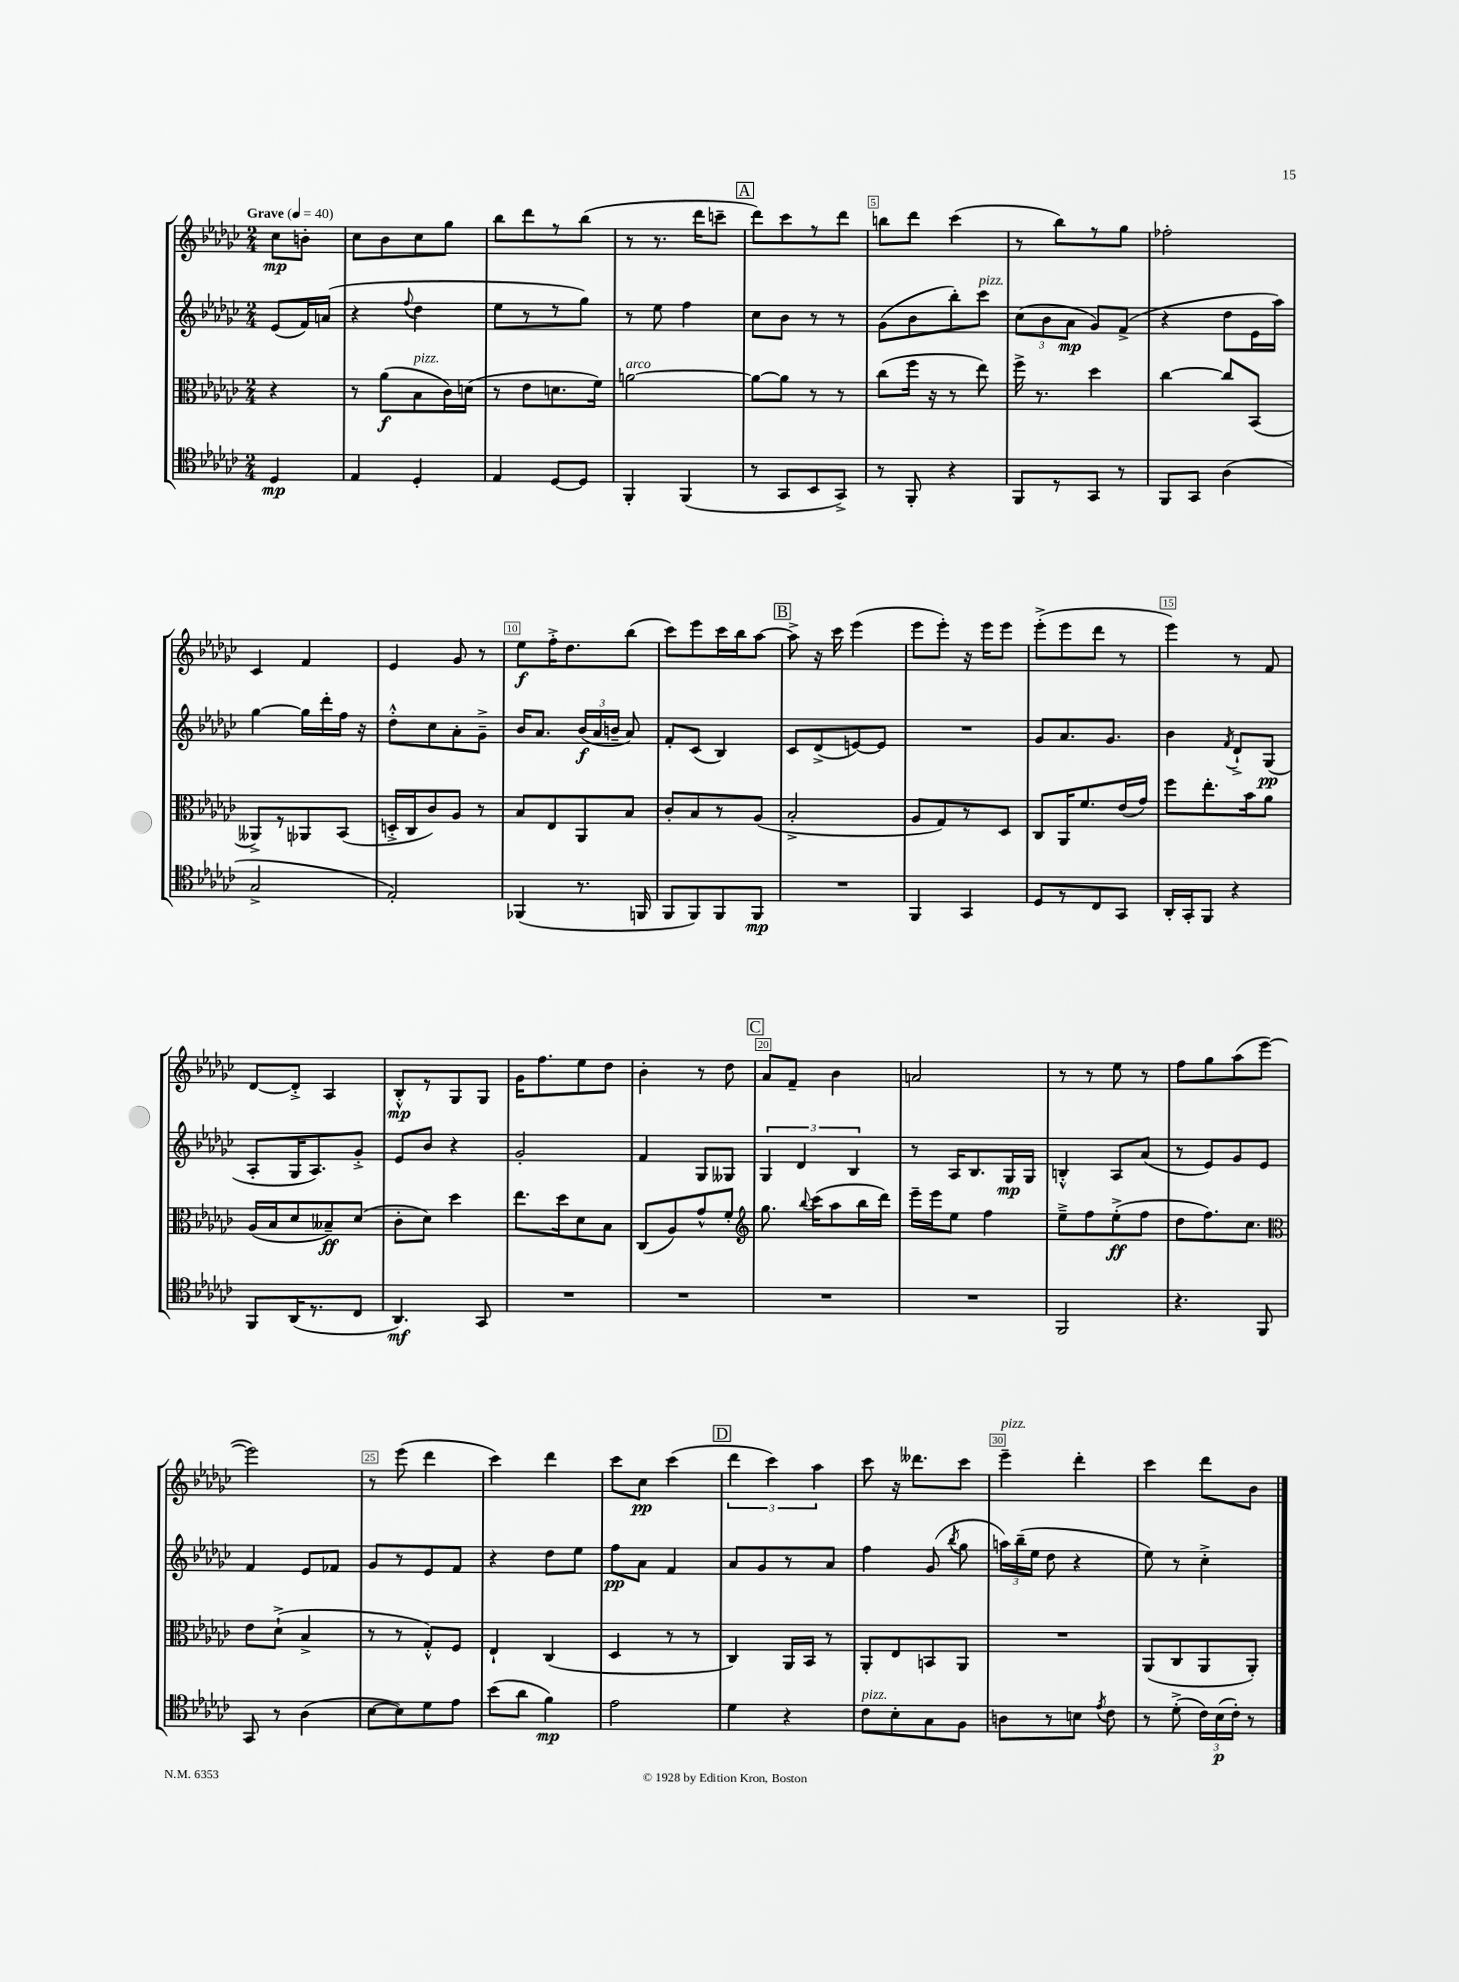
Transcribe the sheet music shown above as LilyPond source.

<<
\new StaffGroup <<
\new Staff = "s0" {
    \clef treble \key ges \major \numericTimeSignature \time 2/4 \partial 4 \tempo "Grave" 4 = 40
    \autoBeamOff ces''8[\mp b'8]-. |
    ces''8[ bes'8 ces''8 ges''8] |
    bes''8[ des'''8 r8 bes''8]( |
    r8 r8. des'''16[ c'''8]-- |
    \mark \markup { \box "A" } des'''8[) ces'''8 r8 des'''8] |
    b''8[ des'''8] ces'''4( |
    r8 bes''8[) r8 ges''8] |
    fes''2-. |
    ces'4 f'4 |
    ees'4 ges'8 r8 |
    ees''8[\f f''16-.-> des''8. bes''8]( |
    ces'''8[) ees'''8 ces'''16 bes''16 aes''8]~ |
    \mark \markup { \box "B" } aes''8-> r16 ces'''16 ees'''4( |
    ees'''8[ ees'''8]-.) r16 ees'''16[ ees'''8] |
    ees'''8[-.->( ees'''8 des'''8] r8 |
    ees'''4) r8 f'8 |
    des'8[~ des'8]-.-> aes4 |
    bes8[-.-^\mp r8 ges8 ges8] |
    ges'16[ f''8. ees''8 des''8] |
    bes'4-. r8 des''8 |
    \mark \markup { \box "C" } aes'8[ f'8]-- bes'4 |
    a'2 |
    r8 r8 ees''8 r8 |
    f''8[ ges''8 aes''8( ees'''8]~ |
    ees'''2) |
    r8 ees'''8( des'''4 |
    ces'''4) des'''4 |
    ces'''8[ ces''8]\pp ces'''4( |
    \mark \markup { \box "D" } \tuplet 3/2 { des'''4 ces'''4) aes''4 } |
    ces'''8 r16 deses'''8.[ ces'''8] |
    ees'''4--^\markup { \italic "pizz." } des'''4-. |
    ces'''4 des'''8[ bes'8] \bar "|." |
}
\new Staff = "s1" {
    \clef treble \key ges \major \numericTimeSignature \time 2/4 \partial 4
    \autoBeamOff ees'8[( f'16) a'16]( |
    r4 \appoggiatura { f''8 } des''4 |
    ees''8[ r8 r8 ges''8]) |
    r8 ees''8 f''4 |
    \mark \markup { \box "A" } ces''8[ bes'8] r8 r8 |
    ges'8[( bes'8 bes''8-.) ces'''8]^\markup { \italic "pizz." } |
    \tuplet 3/2 { ces''8[( bes'8 aes'8]\mp } ges'8[) f'8]->( |
    r4 des''8[ ees'16 aes''16]) |
    ges''4~ ges''16[ des'''16-. f''16] r16 |
    des''8[-.-^ ces''8 aes'8-. ges'8]---> |
    bes'16[ aes'8.] \tuplet 3/2 { bes'16[\f( aes'16 b'16]-- } aes'8) |
    f'8[-. ces'8]( bes4) |
    \mark \markup { \box "B" } ces'8[ des'8->( e'8~) e'8] |
    R2 |
    ges'8[ aes'8. ges'8.] |
    bes'4 \acciaccatura { f'8 } des'8[-!-> ges8]\pp( |
    aes8[-. ges16 aes8.) ges'8]-.-> |
    ees'8[ bes'8] r4 |
    ges'2-. |
    f'4 ges8[ geses8] |
    \mark \markup { \box "C" } \tuplet 3/2 { ges4 des'4 bes4 } |
    r8 aes16[ bes8. ges16\mp ges16] |
    b4-.-^ aes8[ aes'8]( |
    r8 ees'8[) ges'8 ees'8] |
    f'4 ees'8[ fes'8] |
    ges'8[ r8 ees'8 f'8] |
    r4 des''8[ ees''8] |
    f''8[\pp aes'8] f'4 |
    \mark \markup { \box "D" } aes'8[ ges'8 r8 aes'8] |
    f''4 ges'8( \acciaccatura { bes''8 } ges''8 |
    \tuplet 3/2 { a''16[) bes''16--( ees''16] } des''8 r4 |
    ees''8) r8 ces''4-.-> \bar "|." |
}
\new Staff = "s2" {
    \clef alto \key ges \major \numericTimeSignature \time 2/4 \partial 4
    \autoBeamOff r4 |
    r8 aes'8[\f( bes8^\markup { \italic "pizz." } ces'16) d'16]( |
    r8 ees'8[ d'8. f'16]) |
    a'2~^\markup { \italic "arco" } |
    \mark \markup { \box "A" } a'8[~ a'8] r8 r8 |
    ces''8[( f''16] r16 r8 ees''8) |
    f''16-> r8. des''4 |
    ces''4~ ces''8[ bes,8]( |
    aeses,8[->) r8 aes,8 bes,8]( |
    d16[-.-> ces16 ces'8) aes8] r8 |
    bes8[ ees8 aes,8 bes8] |
    ces'8[-. bes8 r8 aes8]( |
    \mark \markup { \box "B" } bes2-.-> |
    aes8[ ges8) r8 des8] |
    ces8[ aes,16 f'8. ees'16( ges'16]) |
    f''8[ ees''8.-. bes'16 aes'8] |
    aes16[( bes16 des'8 beses8--\ff) des'8]( |
    ces'8[-. des'8]) des''4 |
    ees''8.[ des''16 des'8 bes8] |
    ces8[( aes8) ges'8-^ f'8]-. |
    \mark \markup { \box "C" } \clef treble ges''8. \appoggiatura { bes''8 } ces'''16[( aes''8 bes''16 des'''16]) |
    ees'''16[-- ees'''16 ees''8] f''4 |
    ees''8[---> f''8 ees''8-.->\ff( f''8] |
    des''8[ f''8.) ces''8.] |
    \clef alto ees'8[ des'8]-!->( bes4-> |
    r8 r8 ges8[-.-^) f8] |
    ees4-! ces4( |
    des4 r8 r8 |
    \mark \markup { \box "D" } ces4) aes,16[ bes,16] r8 |
    aes,8[-. ees8 b,8 aes,8] |
    R2 |
    aes,8[( ces8 aes,8 aes,8]-.) \bar "|." |
}
\new Staff = "s3" {
    \clef tenor \key ges \major \numericTimeSignature \time 2/4 \partial 4
    \autoBeamOff des4\mp |
    ees4 des4-. |
    ees4 des8[~ des8] |
    f,4-. f,4( |
    \mark \markup { \box "A" } r8 ges,8[ bes,8 ges,8]->) |
    r8 f,8-. r4 |
    f,8[ r8 ges,8] r8 |
    f,8[ ges,8] aes4( |
    ges2-> |
    ees2-.) |
    fes,4( r8. f,16 |
    f,8[ f,8) f,8 f,8]\mp |
    \mark \markup { \box "B" } R2 |
    f,4 ges,4 |
    des8[ r8 ces8 ges,8] |
    aes,16[-. ges,16-. f,8] r4 |
    f,8[ aes,16( r8. ces8] |
    aes,4.\mf) ges,8 |
    R2 |
    R2 |
    \mark \markup { \box "C" } R2 |
    R2 |
    f,2 |
    r4. f,8 |
    ges,8 r8 aes4( |
    bes8[~ bes8) des'8 ees'8] |
    bes'8[( aes'8] f'4\mp) |
    ees'2 |
    \mark \markup { \box "D" } des'4 r4 |
    ces'8[^\markup { \italic "pizz." } bes8-. ges8 f8] |
    a8[ r8 b8] \acciaccatura { ees'8 } ces'8 |
    r8 des'8-.->( \tuplet 3/2 { ces'16[) bes16\p( ces'16]-.) } r8 \bar "|." |
}
>>
>>
\layout { \context { \Score \override BarNumber.break-visibility = ##(#f #t #t) barNumberVisibility = #(every-nth-bar-number-visible 5) \override BarNumber.stencil = #(make-stencil-boxer 0.1 0.3 ly:text-interface::print) } }
